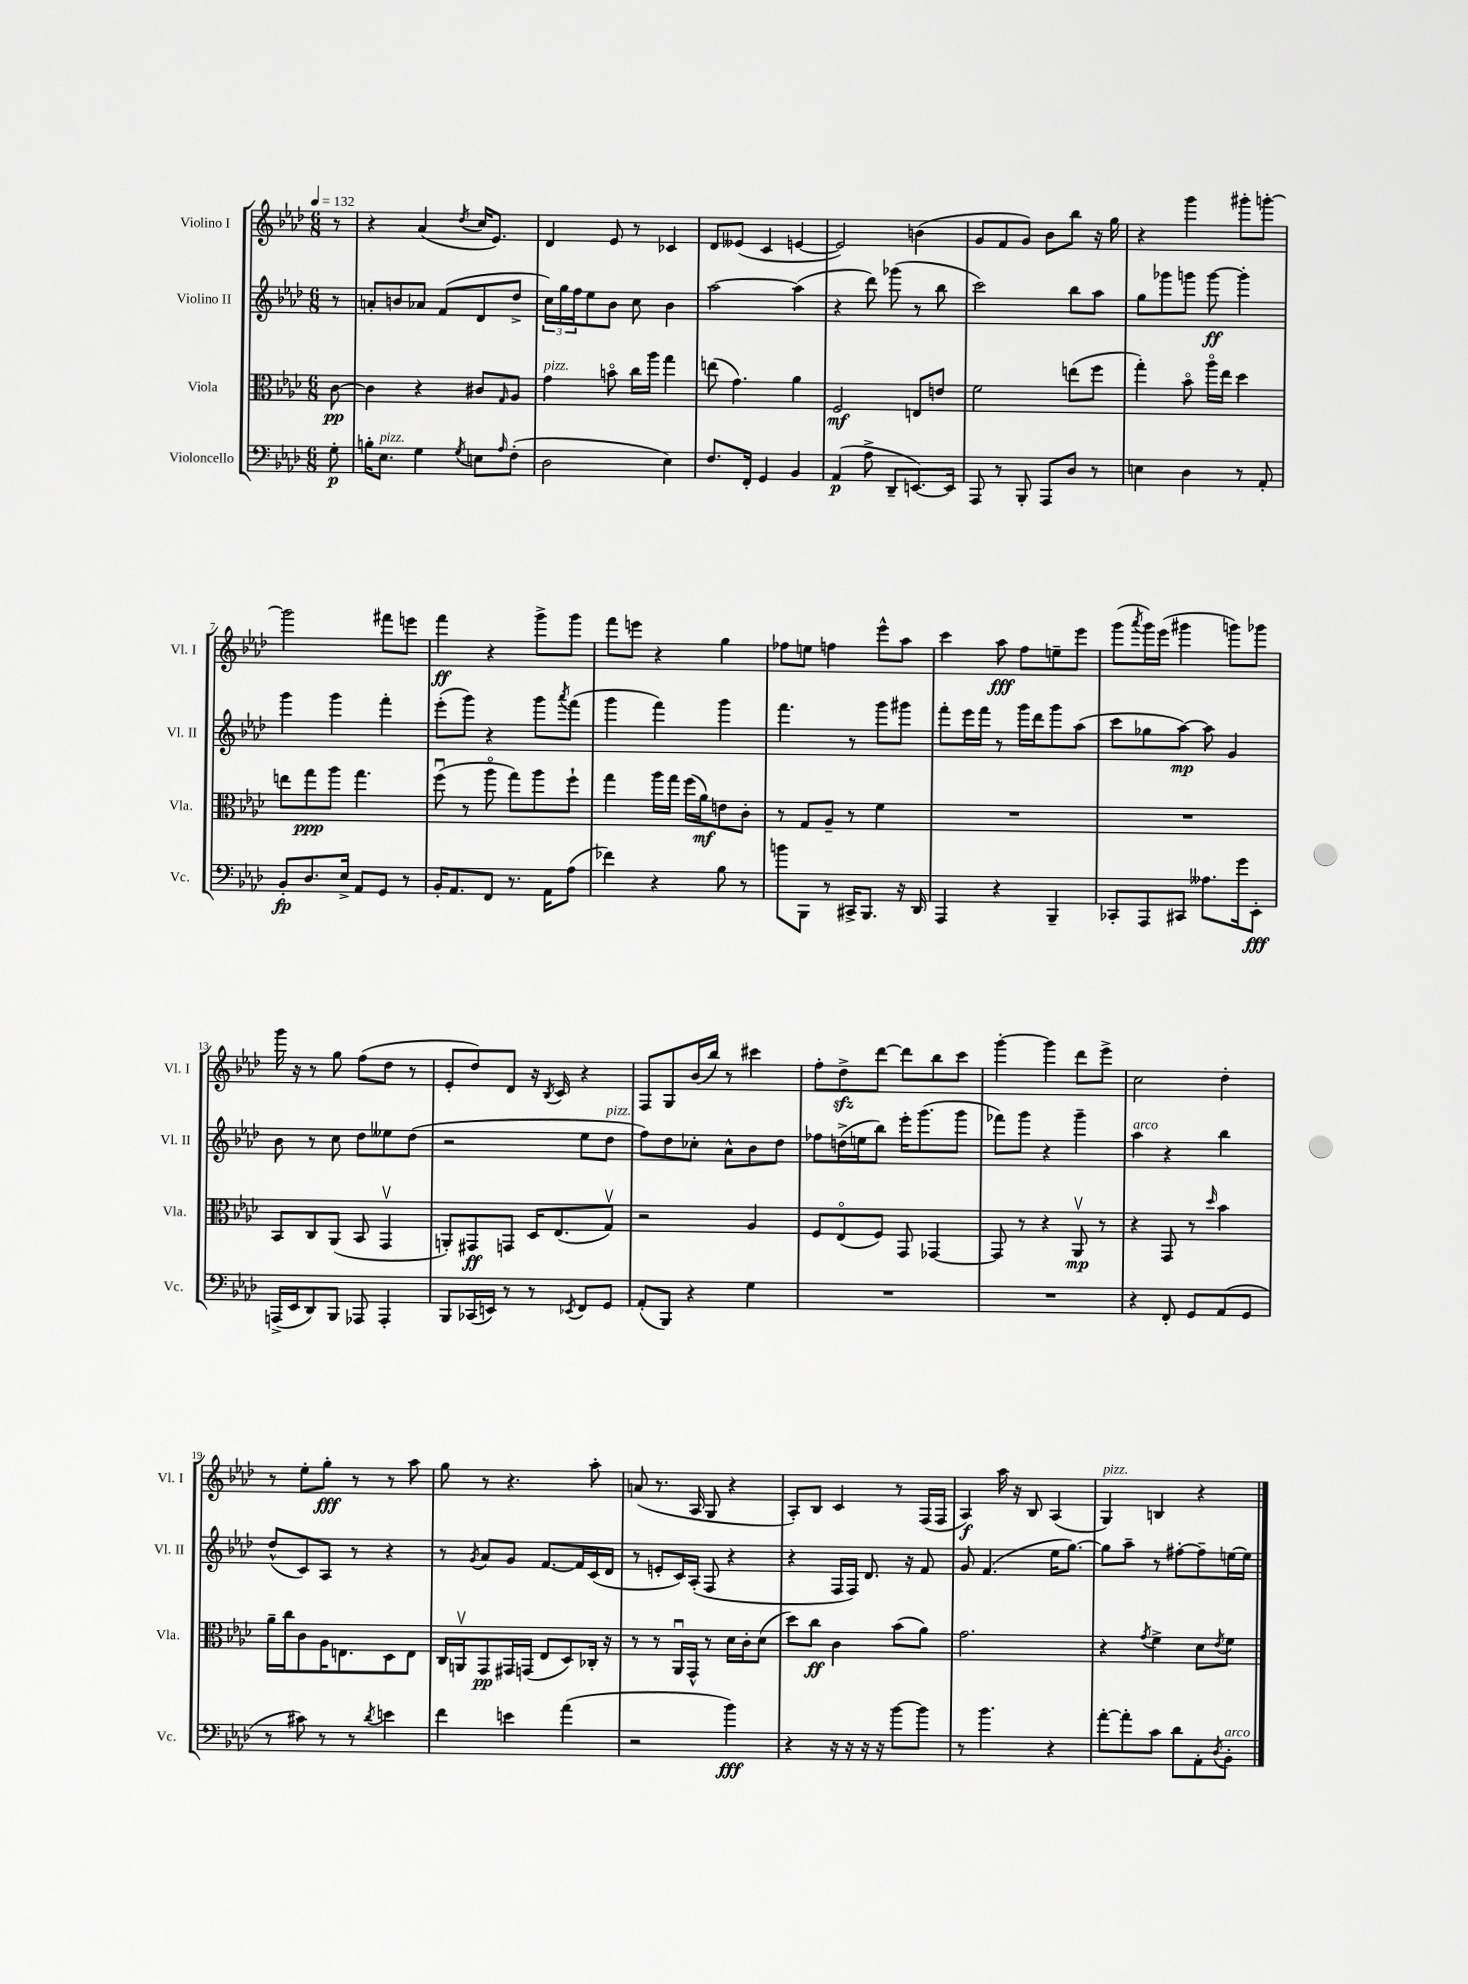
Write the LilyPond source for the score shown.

<<
\new StaffGroup <<
\new Staff = "s0" \with { instrumentName = "Violino I" shortInstrumentName = "Vl. I" } {
    \clef treble \key aes \major \numericTimeSignature \time 6/8 \partial 8 \tempo 4 = 132
    r8 |
    r4 aes'4( \acciaccatura { des''8 } c''16 ees'8.) |
    des'4 ees'8 r8 ces'4 |
    des'8 eeses'8( c'4 e'4~ |
    e'2) b'4( |
    g'8 f'8 g'8) bes'8 bes''8 r16 g''16 |
    r4 g'''4 gis'''8-. g'''8~-. |
    g'''2 fis'''8 e'''8 |
    f'''4\ff r4 g'''8-> g'''8 |
    f'''8 e'''8 r4 g''4 |
    fes''8 e''8 f''4 ees'''8-^ aes''8 |
    c'''4 aes''8\fff f''8 e''8-- ees'''8 |
    g'''8( \acciaccatura { aes'''8 } g'''16) ees'''16( gis'''4 g'''8) ges'''8 |
    g'''16 r16 r8 g''8 f''8( des''8 r8 |
    ees'8-. des''8) des'8 r16 \acciaccatura { bes8 } c'16 r4 |
    f8 g8 bes'16( bes''16) r8 cis'''4 |
    f''8-. des''8->\sfz des'''8~ des'''8 bes''8 c'''8 |
    g'''4~-. g'''4 des'''8 ees'''8-> |
    c''2 des''4-. |
    r8 ees''8-. g''8-.\fff r8 r8 aes''8 |
    g''8 r8 r4. aes''8-. |
    a'8( r8. aes16 g8 r4 |
    aes8-.) bes8 c'4 r8 f16( f16 |
    aes4\f) aes''16 r16 bes8 aes4( |
    g4^\markup { \italic "pizz." }) b4 r4 \bar "|." |
}
\new Staff = "s1" \with { instrumentName = "Violino II" shortInstrumentName = "Vl. II" } {
    \clef treble \key aes \major \numericTimeSignature \time 6/8 \partial 8
    r8 |
    a'8-. b'8 aes'8 f'8( des'8 des''8-> |
    \tuplet 3/2 { c''16) g''16 f''16 } ees''8 bes'8 c''8 bes'4 |
    aes''2~ aes''4( |
    r4 des'''8) ges'''8( r8 bes''8 |
    c'''2) bes''8 aes''8 |
    g''8 ges'''8 g'''8 g'''8~\ff g'''4-. |
    g'''4 g'''4 f'''4-. |
    ees'''8-.( g'''8) r4 g'''8 \acciaccatura { aes'''8 } f'''8( |
    g'''4 f'''4) g'''4 |
    f'''4. r8 g'''8 gis'''8 |
    f'''8-. ees'''16 f'''16 r8 g'''16 des'''16 g'''8 aes''8( |
    c'''8 ges''8 aes''8~\mp) aes''8 g'4 |
    bes'8 r8 c''8 des''8 eeses''8 des''8( |
    r2 ees''8 des''8^\markup { \italic "pizz." } |
    f''8) des''8 ces''8-. aes'8-^ bes'8 des''8 |
    fes''8 d''16->( e''16 bes''8) ees'''16-. g'''8.( g'''8 |
    fes'''8) g'''8 r4 g'''4-- |
    aes''4^\markup { \italic "arco" } r4 bes''4 |
    des''8-^( c'8) aes8 r8 r4 |
    r8 \acciaccatura { g'8 } aes'8 g'8 f'8.~ f'16 c'16( des'16 |
    r8 e'8-. c'16) aes16-.( f8 r4 |
    r4 f16 f16) des'8. r16 f'8 |
    g'8 f'4.( ees''16 g''8.~) |
    g''8 aes''8-- r8 fis''8~-. fis''8-- e''16~ e''16 \bar "|." |
}
\new Staff = "s2" \with { instrumentName = "Viola" shortInstrumentName = "Vla." } {
    \clef alto \key aes \major \numericTimeSignature \time 6/8 \partial 8
    c'8~\pp |
    c'4 r4 cis'8 \grace { g16 } aes8 |
    g'4^\markup { \italic "pizz." } b'8\flageolet c''16 aes''16 g''4 |
    e''8( g'4.) aes'4 |
    f2\mf e8 e'8 |
    f'2 e''8( f''8 |
    g''4-.) bes'8\flageolet aes''16\flageolet ees''16 des''4 |
    e''8 g''8\ppp aes''8 g''4. |
    f''8\downbow( r8 aes''8\flageolet g''8) aes''8 f''8-! |
    g''4 aes''16 g''16 f''16( aes'16\mf) e'8 c'8-. |
    r8 g8 aes8-- r8 f'4 |
    R2. |
    R2. |
    bes,8 c8 aes,8( bes,8 g,4\upbow |
    a,8-.) gis,8\ff g,8 des16 ees8.( g8\upbow) |
    r2 aes4 |
    f8 ees8\flageolet( f8) g,8 ges,4~ |
    ges,8 r8 r4 aes,8\upbow\mp r8 |
    r4 g,8 r8 \grace { des''16 } bes'4 |
    aes'16-- c''16 c'8 aes16 e8. des8 e8 |
    c16 a,16\upbow g,8\pp gis,16 g,16( ees8 des8) ces16-. r16 |
    r8 r8 aes,16\downbow g,16-^ r8 des'16 c'16-. des'8( |
    des''8) c''8\ff c'4 bes'8( aes'8) |
    g'2. |
    r4 \acciaccatura { g'8 } f'4-> des'8 \acciaccatura { ees'8 } f'8 \bar "|." |
}
\new Staff = "s3" \with { instrumentName = "Violoncello" shortInstrumentName = "Vc." } {
    \clef bass \key aes \major \numericTimeSignature \time 6/8 \partial 8
    g8-.\p |
    b16-. ees8.^\markup { \italic "pizz." } g4 \acciaccatura { g8 } e8 \grace { aes16 } f8-.( |
    des2 ees4) |
    f8. f,16-. g,4 bes,4 |
    aes,4\p( aes8-> des,8-- e,8.~) e,16 |
    aes,,8 r8 bes,,8-. aes,,8 des8 r8 |
    e4 des4 r8 aes,8-. |
    bes,8-.\fp des8. ees16-> aes,8 g,8 r8 |
    bes,16-. aes,8. f,8 r8. aes,16 aes8( |
    fes'4) r4 bes8 r8 |
    b'8 bes,,8 r8 cis,16-> bes,,8. r16 des,16 |
    aes,,4 r4 bes,,4-- |
    ces,8-. aes,,8 cis,8 aeses8. g'16 ees,8-.\fff |
    a,,16->( ees,16 des,8) bes,,8 aes,,8 aes,,4-. |
    bes,,8 ces,16( e,16) r8 r8 \acciaccatura { ees,8 } f,8 g,8 |
    aes,8-.( bes,,8) r4 g4 |
    R2. |
    R2. |
    r4 f,8-. g,8 aes,8( g,8 |
    r8 cis'8) r8 r8 \acciaccatura { des'8 } e'4 |
    f'4 e'4 aes'4( |
    r2 bes'4\fff) |
    r4 r16 r16 r16 r16 bes'8~ bes'8 |
    r8 bes'4. r4 |
    aes'8~-. aes'8-. c'8 des'8 aes,8-. \acciaccatura { des8 } bes,8-.^\markup { \italic "arco" } \bar "|." |
}
>>
>>
